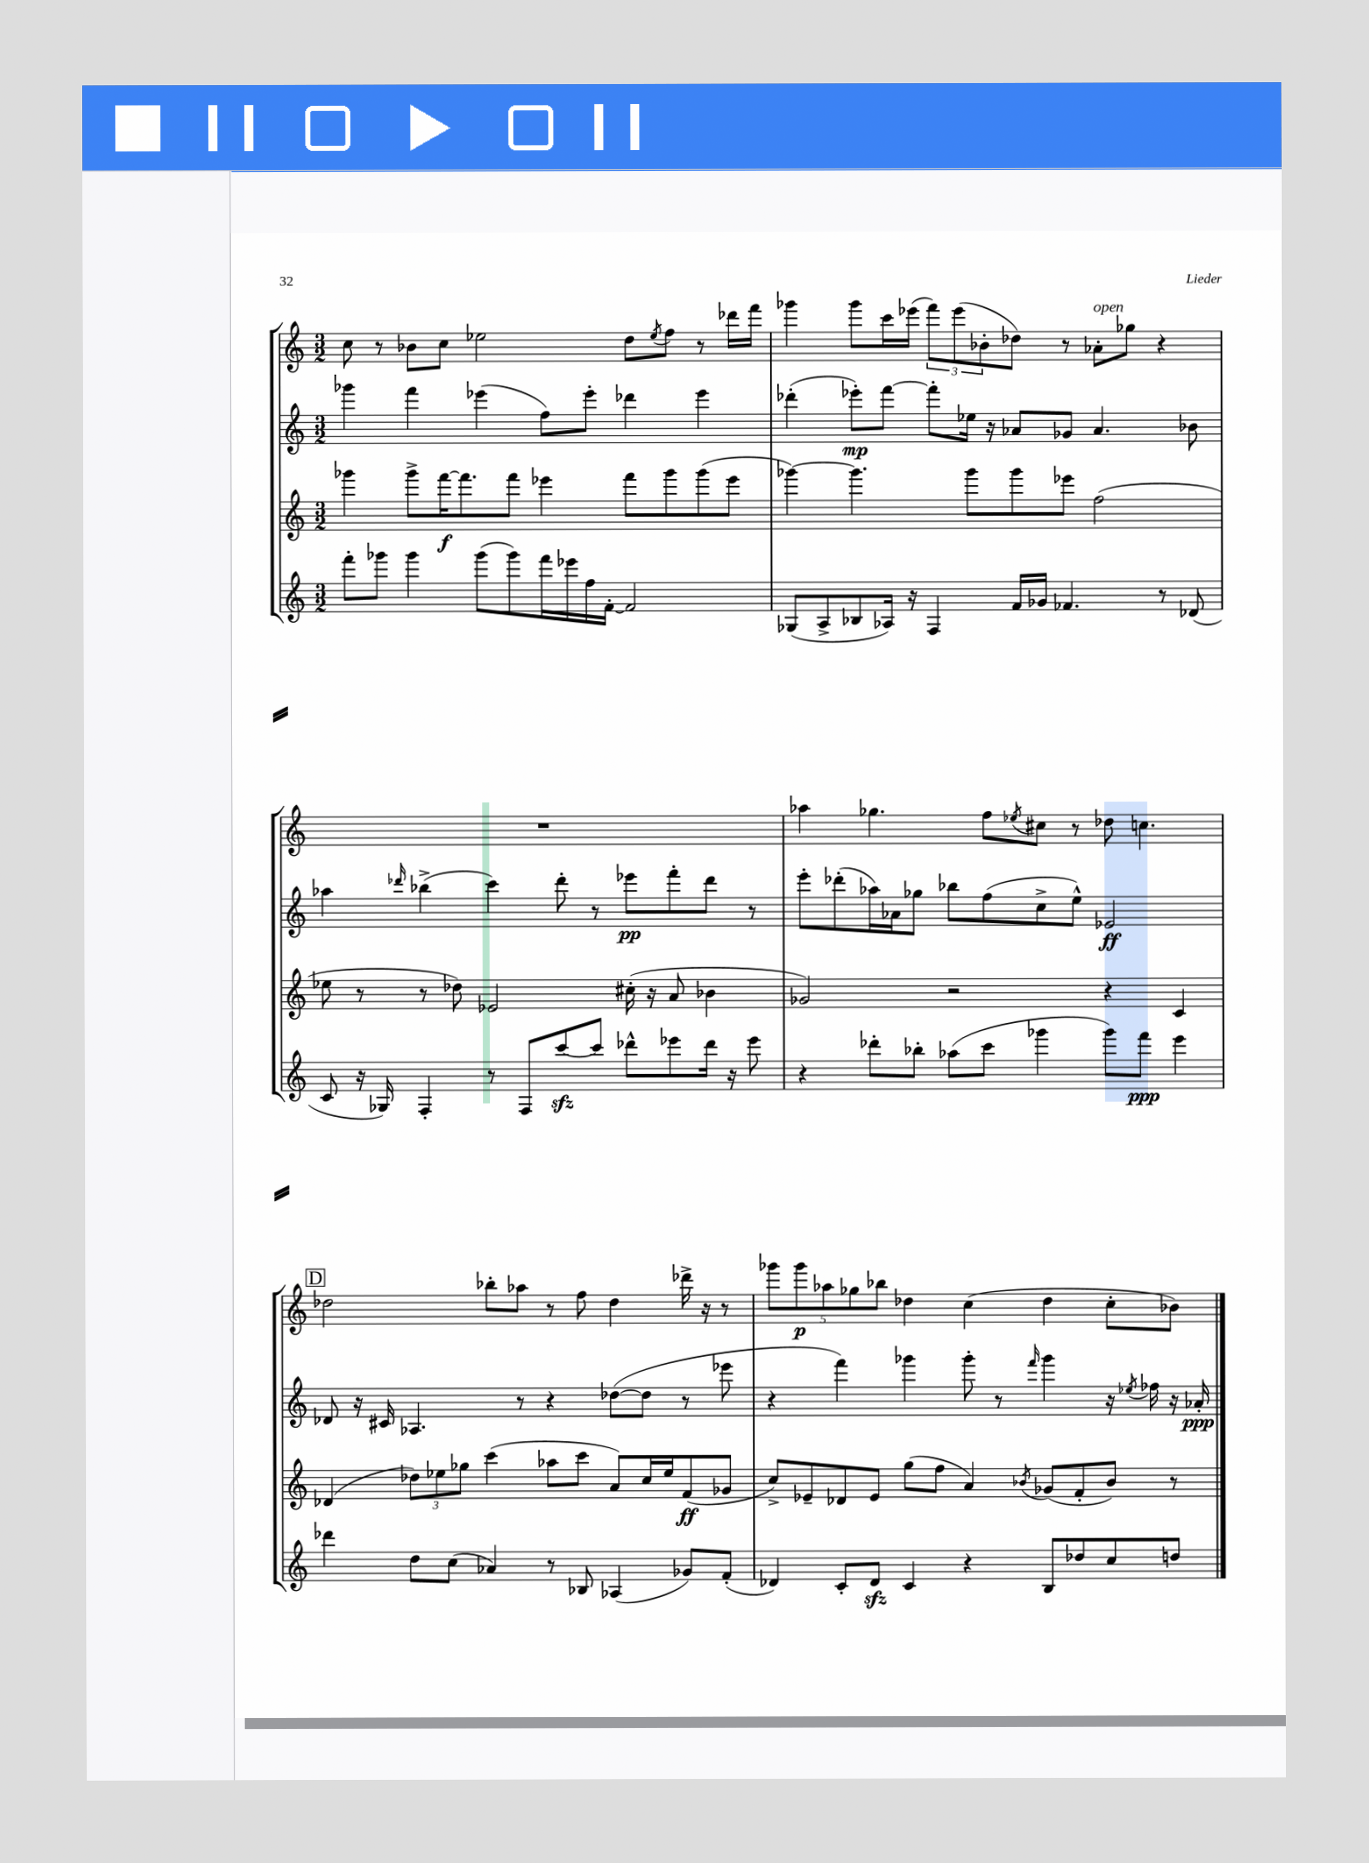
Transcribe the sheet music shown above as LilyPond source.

<<
\new StaffGroup <<
\new Staff = "s0" {
    \clef treble \key c \major \numericTimeSignature \time 3/2
    c''8 r8 bes'8 c''8 ees''2 d''8 \acciaccatura { ees''8 } f''8 r8 des'''16 f'''16 |
    ges'''4 ges'''8 c'''16 ees'''16( \tuplet 3/2 { f'''8) ees'''8( bes'8-. } des''8) r8 aes'8-.^\markup { \italic "open" } ges''8 r4 |
    R1. |
    aes''4 ges''4. f''8 \acciaccatura { ees''8 } cis''8 r8 des''8 c''4. |
    \mark \markup { \box "D" } des''2 bes''8-. aes''8 r8 f''8 des''4 des'''16-> r16 r8 |
    \tuplet 5/4 { ges'''8 ges'''8\p aes''8 ges''8 bes''8 } des''4 c''4( des''4 c''8-. bes'8) \bar "|." |
}
\new Staff = "s1" {
    \clef treble \key c \major \numericTimeSignature \time 3/2
    ges'''4 f'''4 ees'''4( f''8) ees'''8-. des'''4 ees'''4 |
    des'''4-.( ees'''8-.\mp) f'''8~ f'''8-. ees''16 r16 aes'8 ges'8 aes'4. bes'8 |
    aes''4 \grace { des'''16 } bes''4->( c'''4) des'''8-. r8 ees'''8\pp f'''8-. des'''8 r8 |
    e'''8-. des'''8-.( aes''16) aes'16 ges''8 bes''8 f''8( c''8-> e''8-^) ees'2\ff |
    \mark \markup { \box "D" } des'8 r16 cis'16 aes4. r8 r4 des''8~( des''8 r8 ees'''8 |
    r4 f'''4) ges'''4 ges'''8-. r8 \grace { f'''16 } ges'''4 r16 \acciaccatura { ees''8 } fes''16 r16 aes'16-.\ppp \bar "|." |
}
\new Staff = "s2" {
    \clef treble \key c \major \numericTimeSignature \time 3/2
    ges'''4 ges'''8-> f'''16~\f f'''8. f'''8 ees'''4 f'''8 ges'''8 ges'''8( ees'''8 |
    ges'''4~) ges'''4. ges'''8 ges'''8 ees'''8 f''2( |
    ees''8 r8 r8 des''8) ees'2 cis''16-.( r16 a'8 bes'4 |
    ges'2) r2 r4 c'4 |
    \mark \markup { \box "D" } des'4( \tuplet 3/2 { des''8) ees''8 ges''8 } c'''4( aes''8 c'''8 a'8) c''16 ees''16 f'8\ff( ges'8 |
    c''8->) ees'8-- des'8 ees'8 g''8( f''8 a'4) \acciaccatura { bes'8 } ges'8( f'8-. bes'8) r8 \bar "|." |
}
\new Staff = "s3" {
    \clef treble \key c \major \numericTimeSignature \time 3/2
    f'''8-. ges'''8 ges'''4 ges'''8( ges'''8) f'''16 ees'''16 f''16 f'16~-. f'2 |
    ges8( a8-> bes8 aes16) r16 f4 f'16 ges'16 fes'4. r8 des'8( |
    c'8 r16 ges16) f4-. r8 f8 c'''8~\sfz c'''8 des'''8-^ ees'''8 des'''16 r16 ees'''8 |
    r4 des'''8-. bes''8-. aes''8( c'''8 ges'''4 ges'''8) f'''8\ppp e'''4 |
    \mark \markup { \box "D" } des'''4 d''8 c''8( aes'4) r8 bes8 aes4( ges'8) f'8-.( |
    des'4) c'8-. des'8\sfz c'4 r4 b8 des''8 c''8 d''8 \bar "|." |
}
>>
>>
\layout { \context { \Score \remove "Bar_number_engraver" } }
